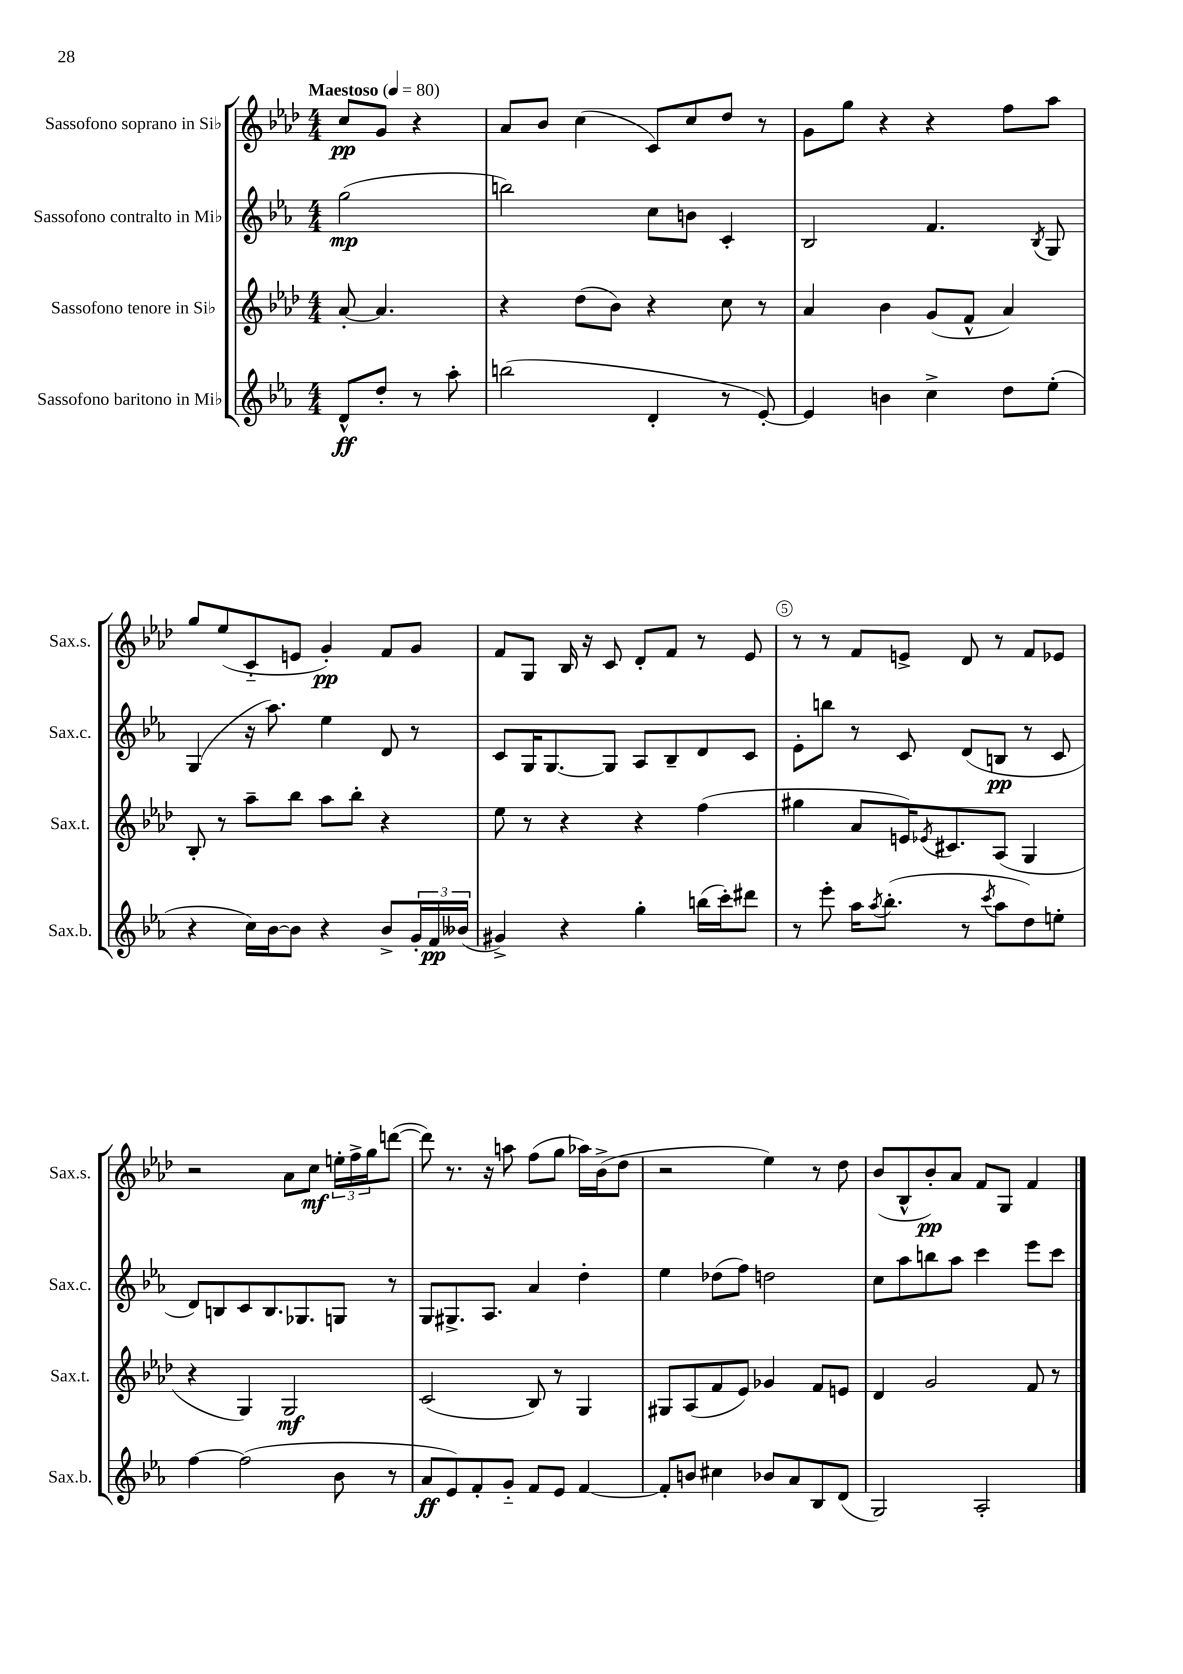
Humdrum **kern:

**kern	**dynam	**kern	**dynam	**kern	**dynam	**kern	**dynam
*part4	*part4	*part3	*part3	*part2	*part2	*part1	*part1
*staff4	*staff4	*staff3	*staff3	*staff2	*staff2	*staff1	*staff1
*I"Sassofono baritono in Mi♭	*	*I"Sassofono tenore in Si♭	*	*I"Sassofono contralto in Mi♭	*	*I"Sassofono soprano in Si♭	*
*I'Sax.b.	*	*I'Sax.t.	*	*I'Sax.c.	*	*I'Sax.s.	*
*clefG2	*	*clefG2	*	*clefG2	*	*clefG2	*
*k[b-e-a-]	*	*k[b-e-a-d-]	*	*k[b-e-a-]	*	*k[b-e-a-d-]	*
*M4/4	*	*M4/4	*	*M4/4	*	*M4/4	*
*MM80	*	*MM80	*	*MM80	*	*MM80	*
=	=	=	=	=	=	=	=
!	!	!	!	!	!	!LO:TX:a:B:t=Maestoso	!
8d^^/L	ff	[8a-'/	.	(2gg\	mp	8cc/L	pp
8dd'/J	.	4.a-/]	.	.	.	8g/J	.
8r	.	.	.	.	.	4r	.
8aa-'\	.	.	.	.	.	.	.
=1	=1	=1	=1	=1	=1	=1	=1
(2bbn\	.	4r	.	2bbn\)	.	8a-/L	.
.	.	.	.	.	.	8b-/J	.
.	.	(8dd-\L	.	.	.	(4cc\	.
.	.	8b-\J)	.	.	.	.	.
4d'/	.	4r	.	8cc\L	.	8c/L)	.
.	.	.	.	8bn\J	.	8cc/	.
8r	.	8cc\	.	4c'/	.	8dd-/J	.
[8e-'/)	.	8r	.	.	.	8r	.
=2	=2	=2	=2	=2	=2	=2	=2
4e-/]	.	4a-/	.	2B-/	.	8g\L	.
.	.	.	.	.	.	8gg\J	.
4bn\	.	4b-\	.	.	.	4r	.
4cc^\	.	(8g/L	.	4.f/	.	4r	.
.	.	8f^^/J	.	.	.	.	.
8dd\L	.	4a-/)	.	.	.	8ff\L	.
.	.	.	.	8qB-/	.	.	.
(8ee-'\J	.	.	.	8G/	.	8aa-\J	.
!!LO:LB:g=z
=3	=3	=3	=3	=3	=3	=3	=3
4r	.	8B-'/	.	(4G/	.	8gg/L	.
.	.	8r	.	.	.	(8ee-/	.
16cc\LL)	.	8aa-~\L	.	16r	.	8c/	.
[16b-\J	.	.	.	8.aa-\)	.	.	.
8b-\J]	.	8bb-\J	.	.	.	8en/J	.
4r	.	8aa-\L	.	4ee-\	.	4g'/)	pp
.	.	8bb-'\J	.	.	.	.	.
8b-^/L	.	4r	.	8d/	.	8f/L	.
24g'/L	.	.	.	8r	.	8g/J	.
24f/	pp	.	.	.	.	.	.
(24b--X/JJ	.	.	.	.	.	.	.
=4	=4	=4	=4	=4	=4	=4	=4
4g#X^/)	.	8ee-\	.	8c/L	.	8f/L	.
.	.	8r	.	16G/K	.	8G/J	.
.	.	.	.	[8.G/	.	.	.
4r	.	4r	.	.	.	16B-/	.
.	.	.	.	.	.	16r	.
.	.	.	.	8G/J]	.	8c/	.
4gg'\	.	4r	.	8A-/L	.	8d-'/L	.
.	.	.	.	8B-~/	.	8f/J	.
(16bbn\LL	.	(4ff\	.	8d/	.	8r	.
16ccc'\J)	.	.	.	.	.	.	.
8ddd#X\J	.	.	.	8c/J	.	8e-/	.
=5	=5	=5	=5	=5	=5	=5	=5
8r	.	4gg#X\	.	8e-'\L	.	8r	.
8eee-'\	.	.	.	8bbn\J	.	8r	.
16aa-\KL	.	8a-/L	.	8r	.	8f/L	.
8qaa-/	.	.	.	.	.	.	.
(8.bb-'\J	.	.	.	.	.	.	.
.	.	16en/K)	.	8c/	.	8en^/J	.
.	.	8qe-X/	.	.	.	.	.
.	.	8.c#X/	.	.	.	.	.
8r	.	.	.	(8d/L	.	8d-/	.
8qccc/	.	.	.	.	.	.	.
8aa-\L	.	(8A-/J	.	8Bn/J	pp	8r	.
8dd\)	.	4G/	.	8r	.	8f/L	.
8een'\J	.	.	.	8c/	.	8e-X/J	.
!!LO:LB:g=z
=6	=6	=6	=6	=6	=6	=6	=6
[4ff\	.	4r	.	8d/L)	.	2r	.
.	.	.	.	8Bn/	.	.	.
(2ff\]	.	4G/)	.	8c/	.	.	.
.	.	.	.	8.B/	.	.	.
.	.	2G/	mf	.	.	8a-\L	.
.	.	.	.	8.G-X/	.	.	.
.	.	.	.	.	.	8cc\J	mf
8b-\	.	.	.	8Gn/J	.	24een'\LL	.
.	.	.	.	.	.	24ff^\	.
.	.	.	.	.	.	24gg\J	.
8r	.	.	.	8r	.	([8dddn\J	.
=7	=7	=7	=7	=7	=7	=7	=7
8a-/L	ff	(2c/	.	8G/L	.	8ddd\])	.
8e-/)	.	.	.	8.G#X^/	.	8.r	.
8f'/	.	.	.	.	.	.	.
.	.	.	.	8.A-/J	.	16r	.
8g/J	.	.	.	.	.	8aan\	.
8f/L	.	8B-/)	.	4a-/	.	(8ff\L	.
8e-/J	.	8r	.	.	.	8gg\J	.
[4f/	.	4G/	.	4dd'\	.	16aa-X\LL)	.
.	.	.	.	.	.	(16b-^\J	.
.	.	.	.	.	.	8dd-\J	.
=8	=8	=8	=8	=8	=8	=8	=8
8f'/L]	.	8G#X/L	.	4ee-\	.	2r	.
8bn/J	.	(8A-/	.	.	.	.	.
4cc#X\	.	8f/	.	(8dd-X\L	.	.	.
.	.	8e-/J)	.	8ff\J)	.	.	.
8b-X/L	.	4g-X/	.	2ddn\	.	4ee-\)	.
8a-/	.	.	.	.	.	.	.
8B-/	.	8f/L	.	.	.	8r	.
(8d/J	.	8en/J	.	.	.	8dd-\	.
=9	=9	=9	=9	=9	=9	=9	=9
2G/)	.	4d-/	.	8cc\L	.	(8b-/L	.
.	.	.	.	8aa-\	.	8B-^^/	.
.	.	2g/	.	8bbn\	.	8b-'/)	pp
.	.	.	.	8aa-\J	.	8a-/J	.
2A-'/	.	.	.	4ccc\	.	8f/L	.
.	.	.	.	.	.	8G/J	.
.	.	8f/	.	8eee-\L	.	4f/	.
.	.	8r	.	8ccc\J	.	.	.
==	==	==	==	==	==	==	==
*-	*-	*-	*-	*-	*-	*-	*-
